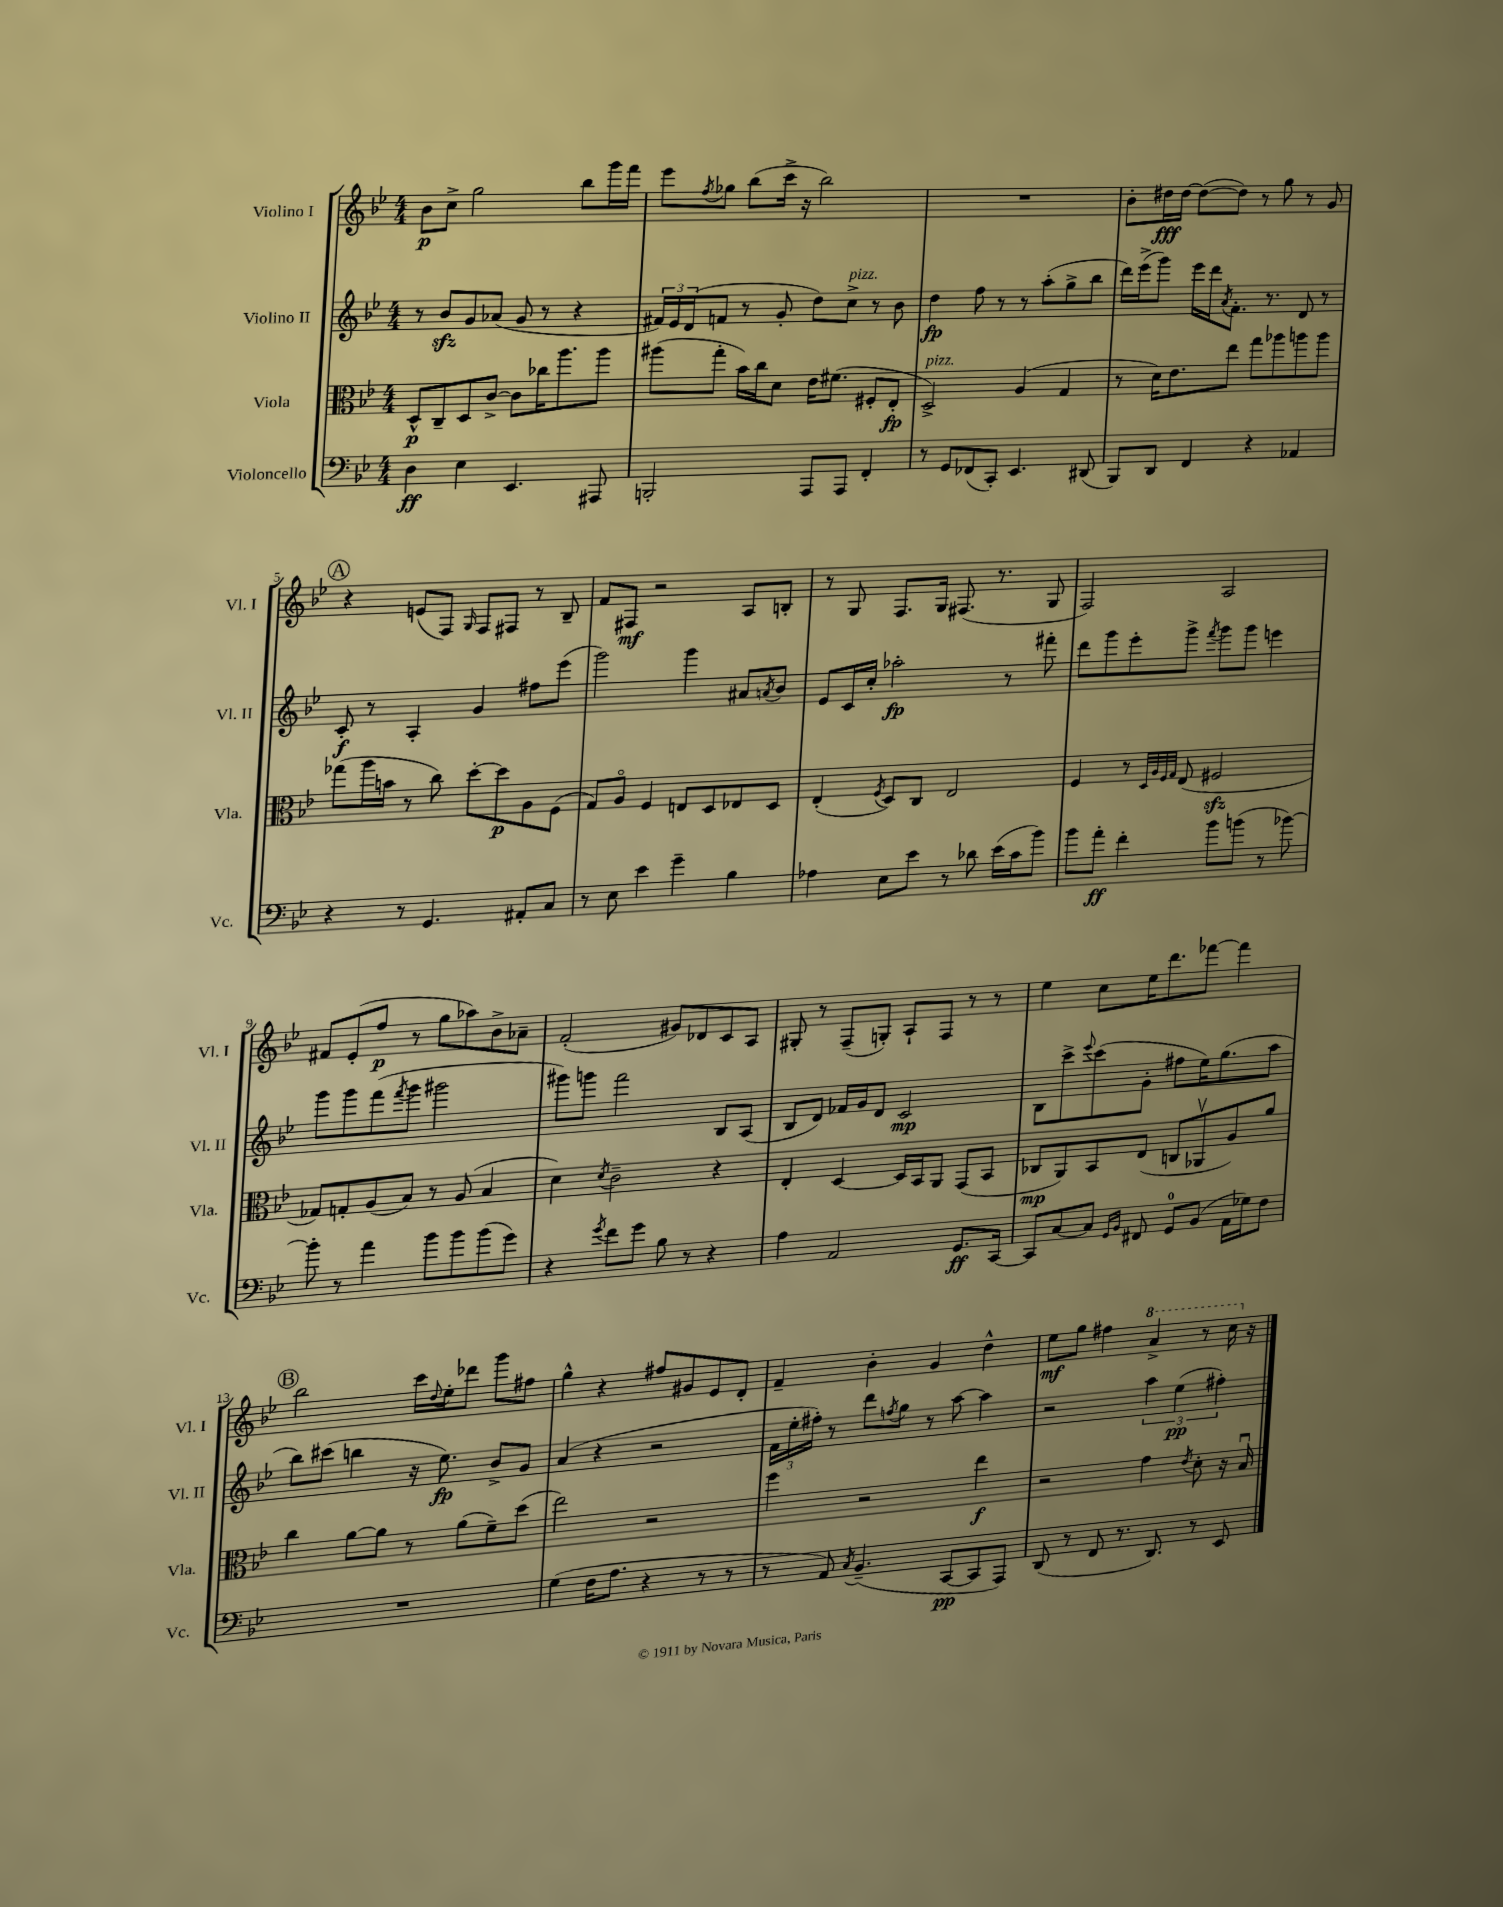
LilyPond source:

<<
\new StaffGroup <<
\new Staff = "s0" \with { instrumentName = "Violino I" shortInstrumentName = "Vl. I" } {
    \clef treble \key bes \major \numericTimeSignature \time 4/4
    bes'8\p c''8-> g''2 bes''8 g'''16 f'''16 |
    ees'''8 \acciaccatura { f''8 } ges''8 bes''8( c'''16-> r16 bes''2) |
    R1 |
    bes'8-. dis''16\fff dis''16~ dis''8~( dis''8) r8 g''8 r8 g'8 |
    \mark \markup { \circle "A" } r4 e'8( f8) \grace { g16 } f8 fis8 r8 bes8-- |
    f'8 fis8\mf r2 a8 b8-. |
    r8 g8 f8. g16 fis8.( r8. g8 |
    f2) a2 |
    fis'8 ees'8-.( f''8\p r8 g''8 aes''8) bes'8-> aes'8-- |
    f'2-.( gis'8) des'8 c'8 a8 |
    gis8-. r8 f8--( g8-.) a8-! f8 r8 r8 |
    ees''4 c''8 ees''16 d'''8. fes'''8~ fes'''4 |
    \mark \markup { \circle "B" } bes''2 c'''16 \appoggiatura { d''8 } ees''16-. des'''8 g'''8 fis''8 |
    g''4-^ r4 fis''8 gis'8 ees'8 d'8-. |
    f'4-- bes'4-. g'4 d''4-^ |
    ees''8\mf g''8 fis''4 \ottava #1 a''4-> r8 c'''16 \ottava #0 r16 \bar "|." |
}
\new Staff = "s1" \with { instrumentName = "Violino II" shortInstrumentName = "Vl. II" } {
    \clef treble \key bes \major \numericTimeSignature \time 4/4
    r8 bes'8\sfz g'8 aes'8( g'8 r8 r4 |
    \tuplet 3/2 { fis'16) ees'16 d'16( } f'8 r8 g'8-. d''8) c''8->^\markup { \italic "pizz." } r8 bes'8 |
    d''4\fp f''8 r8 r8 a''8-.( g''8-> bes''8 |
    d'''16) ees'''16->( g'''8) ees'''16 d'''16 \acciaccatura { a'8 } f'8.-. r8. d'8 r8 |
    \mark \markup { \circle "A" } c'8-.\f r8 a4-. g'4 fis''8 ees'''8( |
    g'''2) g'''4 ais'8 \acciaccatura { a'8 } bes'8 |
    ees'8 c'16 c''16-. aes''2-.\fp r8 fis'''8-. |
    d'''8 g'''8 ees'''8-. g'''8-> \acciaccatura { f'''8 } g'''8 g'''8 e'''4 |
    g'''8 g'''8 f'''8( \acciaccatura { f'''8 } g'''8 gis'''2 |
    gis'''8) g'''8 f'''2 bes8 a8( |
    bes8 d'8) fes'16 g'16 d'8 c'2\mp |
    bes8 c'''8-> \appoggiatura { ees'''8 } c'''8( g'8-. fis''8 ees''16) g''8.( a''8 |
    \mark \markup { \circle "B" } bes''8) cis'''8( b''4 r16 ees''8.\fp) bes'8-> g'8 |
    a'4( r4 r2 |
    \tuplet 3/2 { f'16 ees''16-. fis''16-.) } r8 d'''8 \acciaccatura { f''8 } g''8 r8 a''8~ a''4 |
    r2 \tuplet 3/2 { a''4 ees''4\pp( fis''4-.) } \bar "|." |
}
\new Staff = "s2" \with { instrumentName = "Viola" shortInstrumentName = "Vla." } {
    \clef alto \key bes \major \numericTimeSignature \time 4/4
    d8-^\p c8-- d8 c'8~-> c'8 ces''16 a''8. a''8 |
    ais''8( g''8-. bes'16) c''16 d'8 ees'16 fis'8.( fis8-. ees8-.\fp |
    d2->^\markup { \italic "pizz." }) a4( g4 |
    r8 d'16) ees'8. ees''8 g''8 aes''8 a''8 a''8 |
    \mark \markup { \circle "A" } ges''8( a''16 b'16 r8 c''8) d''8~-. d''8\p a8 f8( |
    g8) a8\flageolet f4 e8 d8 ees8 d8 |
    ees4-.( \acciaccatura { f8 } d8) c8 ees2 |
    f4 r8 \grace { d32 a32 f32 g32 } ees8( fis2\sfz |
    ges8) g8-. a8( bes8) r8 a8( bes4 |
    d'4) \acciaccatura { d'8 } c'2-- r4 |
    ees4-. d4~ d16 bes,16 a,8 g,8( bes,8 |
    ces8\mp a,8) bes,8 ees8( c8 aes,8\upbow a8) a'8 |
    \mark \markup { \circle "B" } c''4 a'8~ a'8 r8 a'8( f'8--) d''8( |
    ees''2) r2 |
    f''4 r2 ees''4\f |
    r2 g'4 \acciaccatura { ees'8 } d'8-. r16 bes16\downbow \bar "|." |
}
\new Staff = "s3" \with { instrumentName = "Violoncello" shortInstrumentName = "Vc." } {
    \clef bass \key bes \major \numericTimeSignature \time 4/4
    d4\ff ees4 ees,4. ais,,8 |
    b,,2-. a,,8 a,,8 f,4-. |
    r8 g,8 fes,8( c,8-.) ees,4. dis,8( |
    bes,,8) d,8 f,4 r4 aes,4 |
    \mark \markup { \circle "A" } r4 r8 g,4. ais,8-. c8 |
    r8 ees8 ees'4 g'4-- bes4 |
    aes4 ees8 ees'8 r8 des'8 ees'16( c'16 bes'8) |
    bes'8 a'8-.\ff f'4-. bes'8 b'8( r8 bes'8~) |
    bes'8-. r8 a'4 bes'8 bes'8 bes'8( g'8) |
    r4 \acciaccatura { g'8 } f'8 g'8 bes8 r8 r4 |
    a4 a,2 g,8.\ff c,16~ |
    c,8 c8~ c8 \grace { g,16 bes,16 } fis,8 g,8-0 bes,8( a,16 ges16) f8 |
    \mark \markup { \circle "B" } R1 |
    g4( f16 a8. r4 r8 r8 |
    r8 a,8) \acciaccatura { c8 } bes,4.--( c,8~\pp c,8 a,,8) |
    d,8( r8 f,8 r8. d,8.) r8 ees,8 \bar "|." |
}
>>
>>
